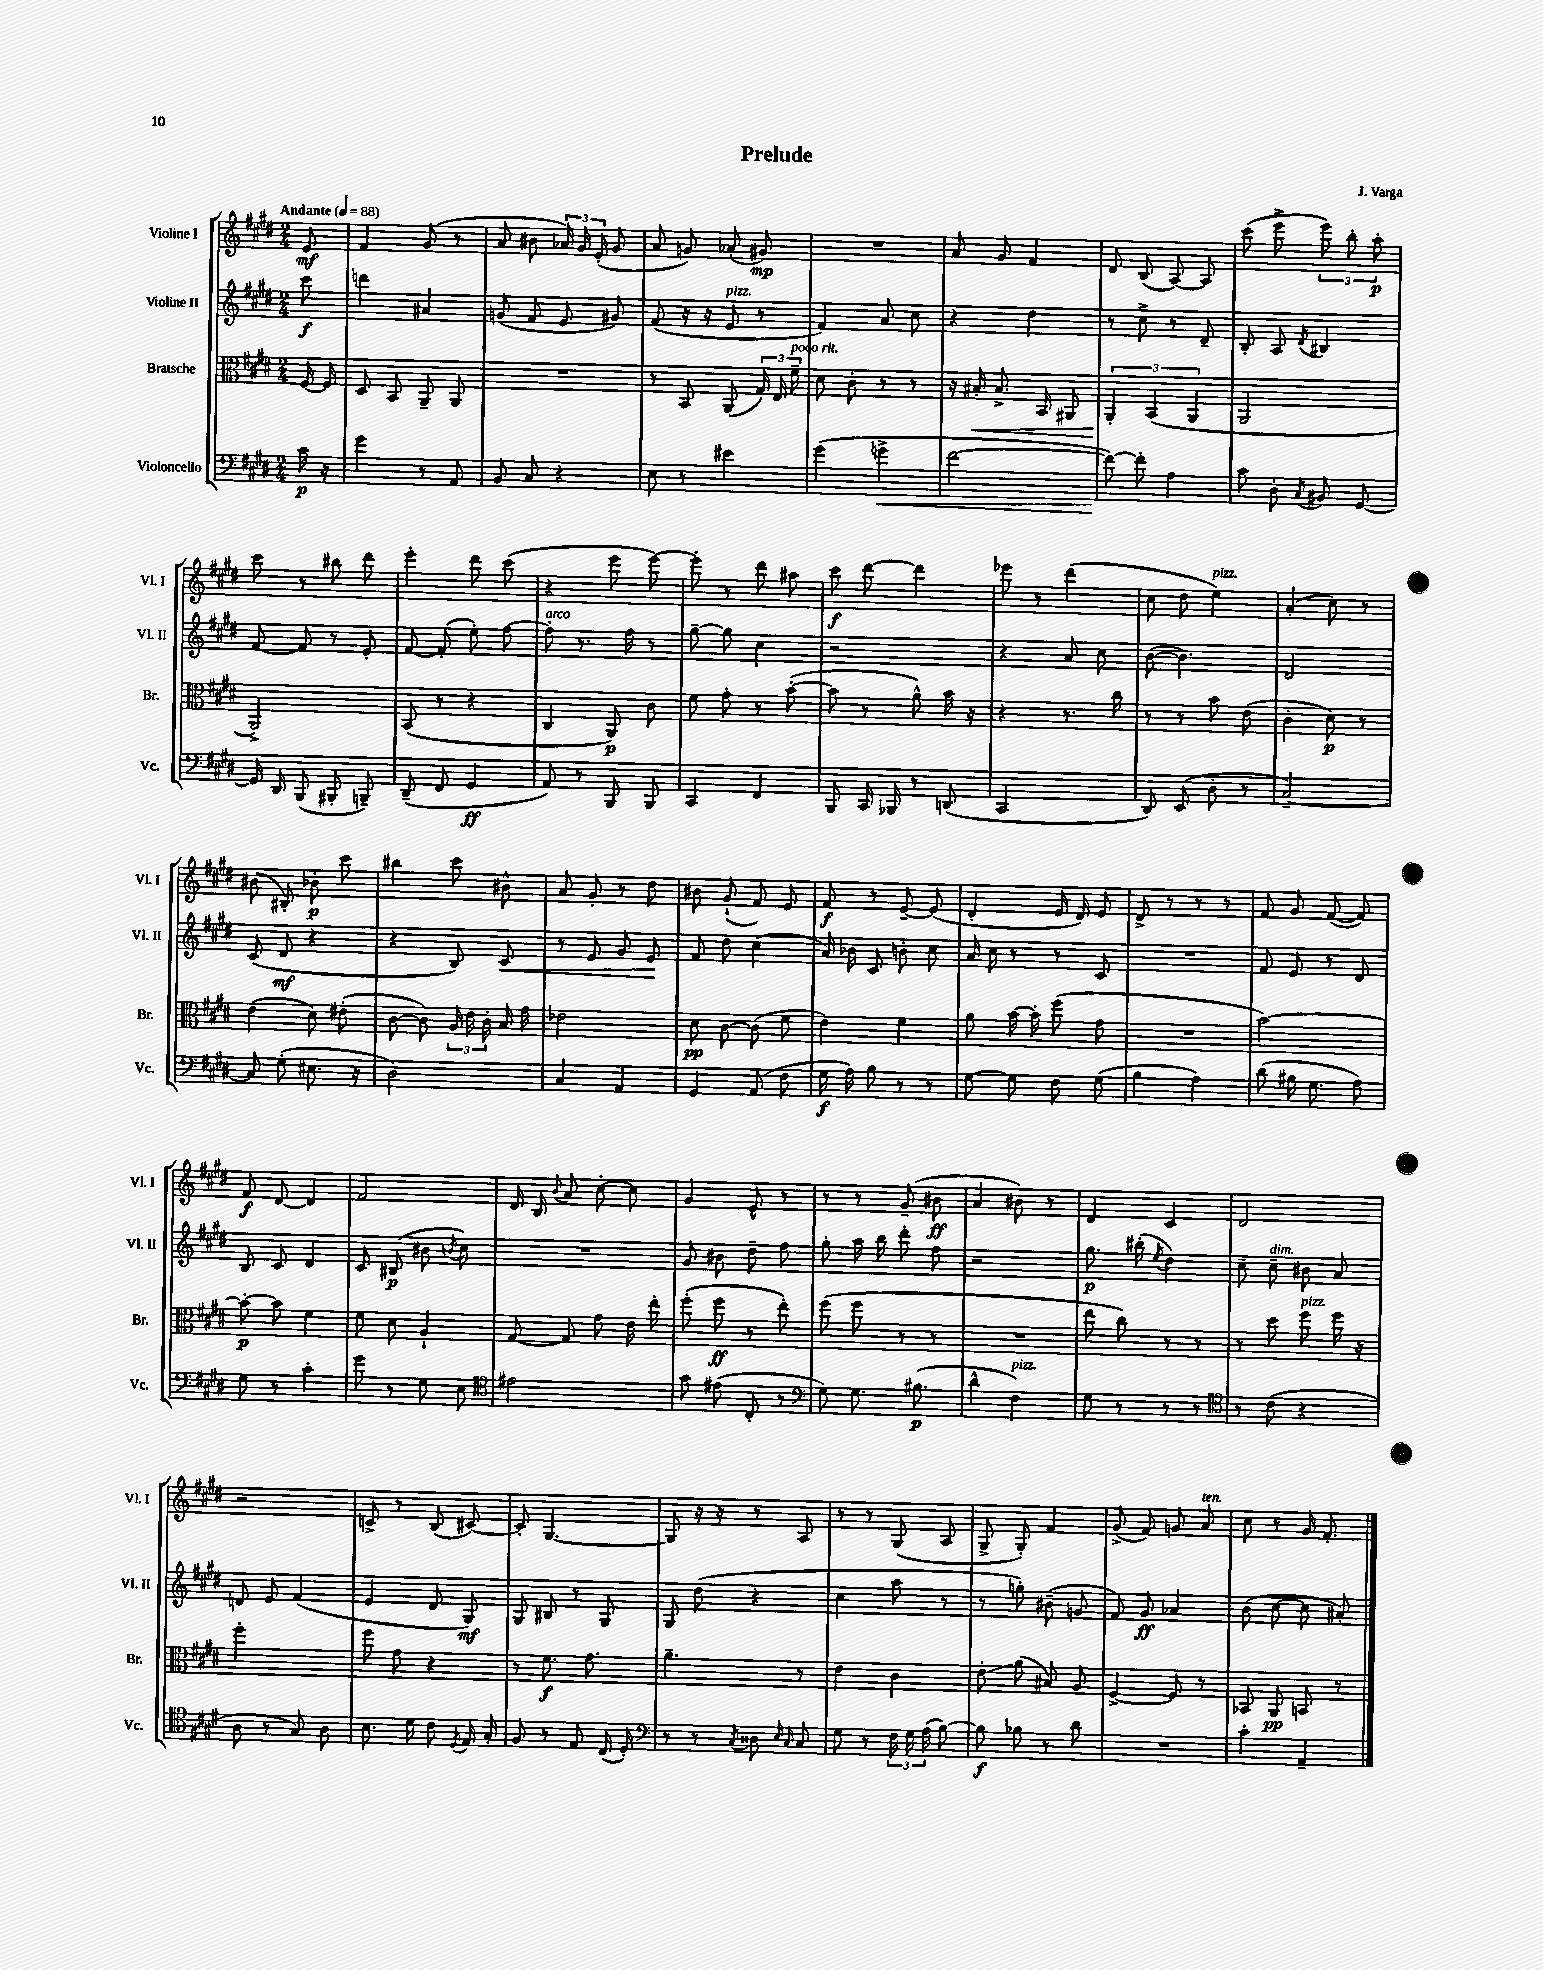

**kern	**kern	**kern	**kern
*staff4	*staff3	*staff2	*staff1
*clefF4	*clefC3	*clefG2	*clefG2
*k[f#c#g#d#]	*k[f#c#g#d#]	*k[f#c#g#d#]	*k[f#c#g#d#]
*M2/4	*M2/4	*M2/4	*M2/4
*MM88	*MM88	*MM88	*MM88
16c#	[16F#	8ccc#	8e
16r	16F#]	.	.
=	=	=	=
4g#	8D#	4ddd	4f#
.	8BB	.	.
8r	8AA~	4a#	(8g#
8AA	8AA	.	8r
=	=	=	=
8BB	2r	(8g	8a
8C#	.	8f#	8b#
4r	.	8e	24a-)
.	.	.	24g#
.	.	.	(24e'
.	.	8g#)	8g#
=	=	=	=
8E	8r	(8f#	8a
8r	8BB	16r	8g)
.	.	16r	.
4e#	(8AA	8e	(8a-'
.	24G#)	8r	8g#)
.	24E	.	.
.	24f#~	.	.
=	=	=	=
(4g#	8d#	4f#)	2r
.	8c#'	.	.
4g^	8r	8a	.
.	8r	8cc#	.
=	=	=	=
[2f#	16r	4r	8a
.	16B#'	.	.
.	8.B#^	.	8g#
.	.	4dd#	4f#
.	16BB	.	.
.	8AA#	.	.
=	=	=	=
8f#_)	6AA'	8r	8d#
8f#']	.	8cc#^	(8B
.	(6BB	.	.
4A	.	8r	[8A)
.	6AA	.	.
.	.	8d#~	8A]
=	=	=	=
8c#	2AA	8B'	(8ccc#
8D#'	.	8A	8eee^
8qC#	.	8qd#	.
8BB#	.	4B#	12eee)
.	.	.	12bb'
[8GG#	.	.	.
.	.	.	12aa'
=	=	=	=
16GG#]	2AA^)	[8f#	8ccc#
16DD#	.	.	.
(8BBB	.	8f#]	8r
8BBB#'	.	8r	8bb#
8BBB~)	.	8e'	8ddd#
=	=	=	=
(8DD#~	(8BB	[8f#	4eee'
8FF#	8r	(8f#']	.
4GG#	4r	8ee')	8ddd#
.	.	[8ff#	(8ccc#
=	=	=	=
8AA)	4C#	8ff#']	4r
8r	.	8.r	.
8BBB	8AA)	.	8eee
.	.	16ff#	.
8BBB	8c#	8r	[8eee)
=	=	=	=
4CC#	8f#	[8gg#~	8eee']
.	8g#'	8gg#]	8r
4FF#	8r	4cc#	8ddd#
.	([8b'	.	8aa#
=	=	=	=
8BBB	8b]	2r	8ccc#
16CC#	8r	.	[8ddd#
16BBB-	.	.	.
8r	8a^^)	.	4ddd#]
(8DD	16b	.	.
.	16r	.	.
=	=	=	=
2CC#	4r	4r	8eee-
.	.	.	8r
.	8.r	8a	(4ddd#
.	.	8cc#	.
.	16cc#	.	.
=	=	=	=
8DD#)	8r	([8b	8cc#
(8EE	8r	4.b])	8dd#
8D#'	8b	.	4ee)
8r	(8e	.	.
=	=	=	=
[2C#~)	4c#'	2d#	(4a'
.	8d#)	.	8cc#)
.	8r	.	8r
=	=	=	=
8C#]	(4e	(8c#	(8b#
(8G#'	.	8d#	8B#')
8.E#	8d#)	4r	8b-'
.	(8e#'	.	8ccc#
16r	.	.	.
=	=	=	=
2D#)	[8c#	4r	4bb#
.	8c#])	.	.
.	24A	8B)	8ccc#
.	24e	.	.
.	24c#'	.	.
.	16B	8c#	8b#^^
.	16g#	.	.
=	=	=	=
4C#	2e-	8r	8a
.	.	8e	8g#'
4AA	.	8g#	8r
.	.	8e	8dd#
=	=	=	=
4GG#	8d#	8f#	8b#
.	[8c#	8dd#	(8g#`
(8AA	(8c#]	(4cc#	8f#)
8F#	8f#	.	8e
=	=	=	=
16G#	4e)	16a)	8f#
16A)	.	16b-	.
8B	.	8c#	8r
8r	4f#	8b'	[8e~
8r	.	8cc#	(8e]
=	=	=	=
[8G#	8a	16a	4d#'
.	.	16cc#	.
8G#]	[16b	8r	.
.	16b']	.	.
8F#	(8ff#	8r	16e
.	.	.	16d#)
(8G#	8g#	8c#	8e
=	=	=	=
4B	2r	2r	8d#^
.	.	.	8r
4A)	.	.	8r
.	.	.	8r
=	=	=	=
(8d#	[2b)	8f#	8f#
16B#	.	8e	8g#
8.G#	.	.	.
.	.	8r	([8f#
8A)	.	8d#	8f#])
=	=	=	=
8G#	8b'_	8B	8f#
8r	8b]	8c#	[8d#
4c#'	4f#	4d#	4d#]
=	=	=	=
8g#	8f#	8c#	2f#
8r	8d#	(8B#	.
8G#	4A`	8b#	.
.	.	8qb	.
8E	.	8cc#)	.
=	=	=	=
*clefC4	*	*	*
2e#	[8G#	2r	16d#
.	.	.	16B
.	.	.	8qqb
.	8G#]	.	8a
.	8g#	.	[8cc#'
.	16e	.	8cc#]
.	16ee'	.	.
=	=	=	=
8g#	(8ff#'	8g#	4g#
(8e#	8ff#	8b#	.
8C#'	8r	8dd#~	8e^^
8r	8ee')	8ff#	8r
=	=	=	=
*clefF4	*	*	*
8G#)	(8ff#	8gg#'	8r
8.G#	8ff#	16aa	8r
.	.	16bb	.
.	8r	8ddd#'	(8g#~
(8.B#	.	.	.
.	8r	8ff#	8b#
=	=	=	=
4d#^^	2r	2r	4a
4F#)	.	.	8b#)
.	.	.	8r
=	=	=	=
8G#	8ee	8.gg#	4d#
8r	8cc#)	.	.
.	.	(16bb#'	.
.	.	8qee	.
8r	8r	4dd#)	4c#
8r	8r	.	.
=	=	=	=
*clefC4	*	*	*
8r	8r	8cc#~	2d#
(8c#	8dd#	8cc#~	.
4r	8ff#	8b#	.
.	16ff#	8a	.
.	16r	.	.
=	=	=	=
8A	2ff#'	8d	2r
8r	.	8e	.
8G#)	.	(4f#	.
8A	.	.	.
=	=	=	=
8.B	8ff#	4e	8c^
.	8g#	.	8r
16d#	.	.	.
8c#	4r	8d#	(8B
8qD#	.	.	.
16E	.	8G#)	[8c#)
16G#'	.	.	.
=	=	=	=
8F#	8r	8G#	8c#']
8r	8.f#	8B#	[4.G#
8E	.	8r	.
.	8.g#	.	.
(16C#	.	8G#	.
16D#')	.	.	.
=	=	=	=
*clefF4	*	*	*
8r	4.a~	8G#	8G#]
8r	.	(8dd#	16r
.	.	.	16r
8qC#	.	.	.
8D##	.	4r	8r
16qqE	.	.	.
16qqC#	.	.	.
8C#	8r	.	8A
=	=	=	=
8G#	4e	4cc#	8r
8r	.	.	8r
24F#	4c#	8aa	(8G#
24G#	.	.	.
(24A	.	.	.
[8B)	.	8r	8A
=	=	=	=
8B]	8e'	8r	8G#^
8B-	(8a	8gg')	8G#')
8r	8B#)	(8b#~	4f#
8d#	8A	8g	.
=	=	=	=
2r	[4F#^	8f#)	(8g#^
.	.	8g#	8f#)
.	8F#]	4a-	8g
.	8r	.	8a
=	=	=	=
4c#'	8BB-	(8b	8cc#
.	8AA	[8cc#	8r
4AA~	8BB	8cc#]	16g#
.	.	.	8.f#'
.	8r	8a#')	.
==	==	==	==
*-	*-	*-	*-
